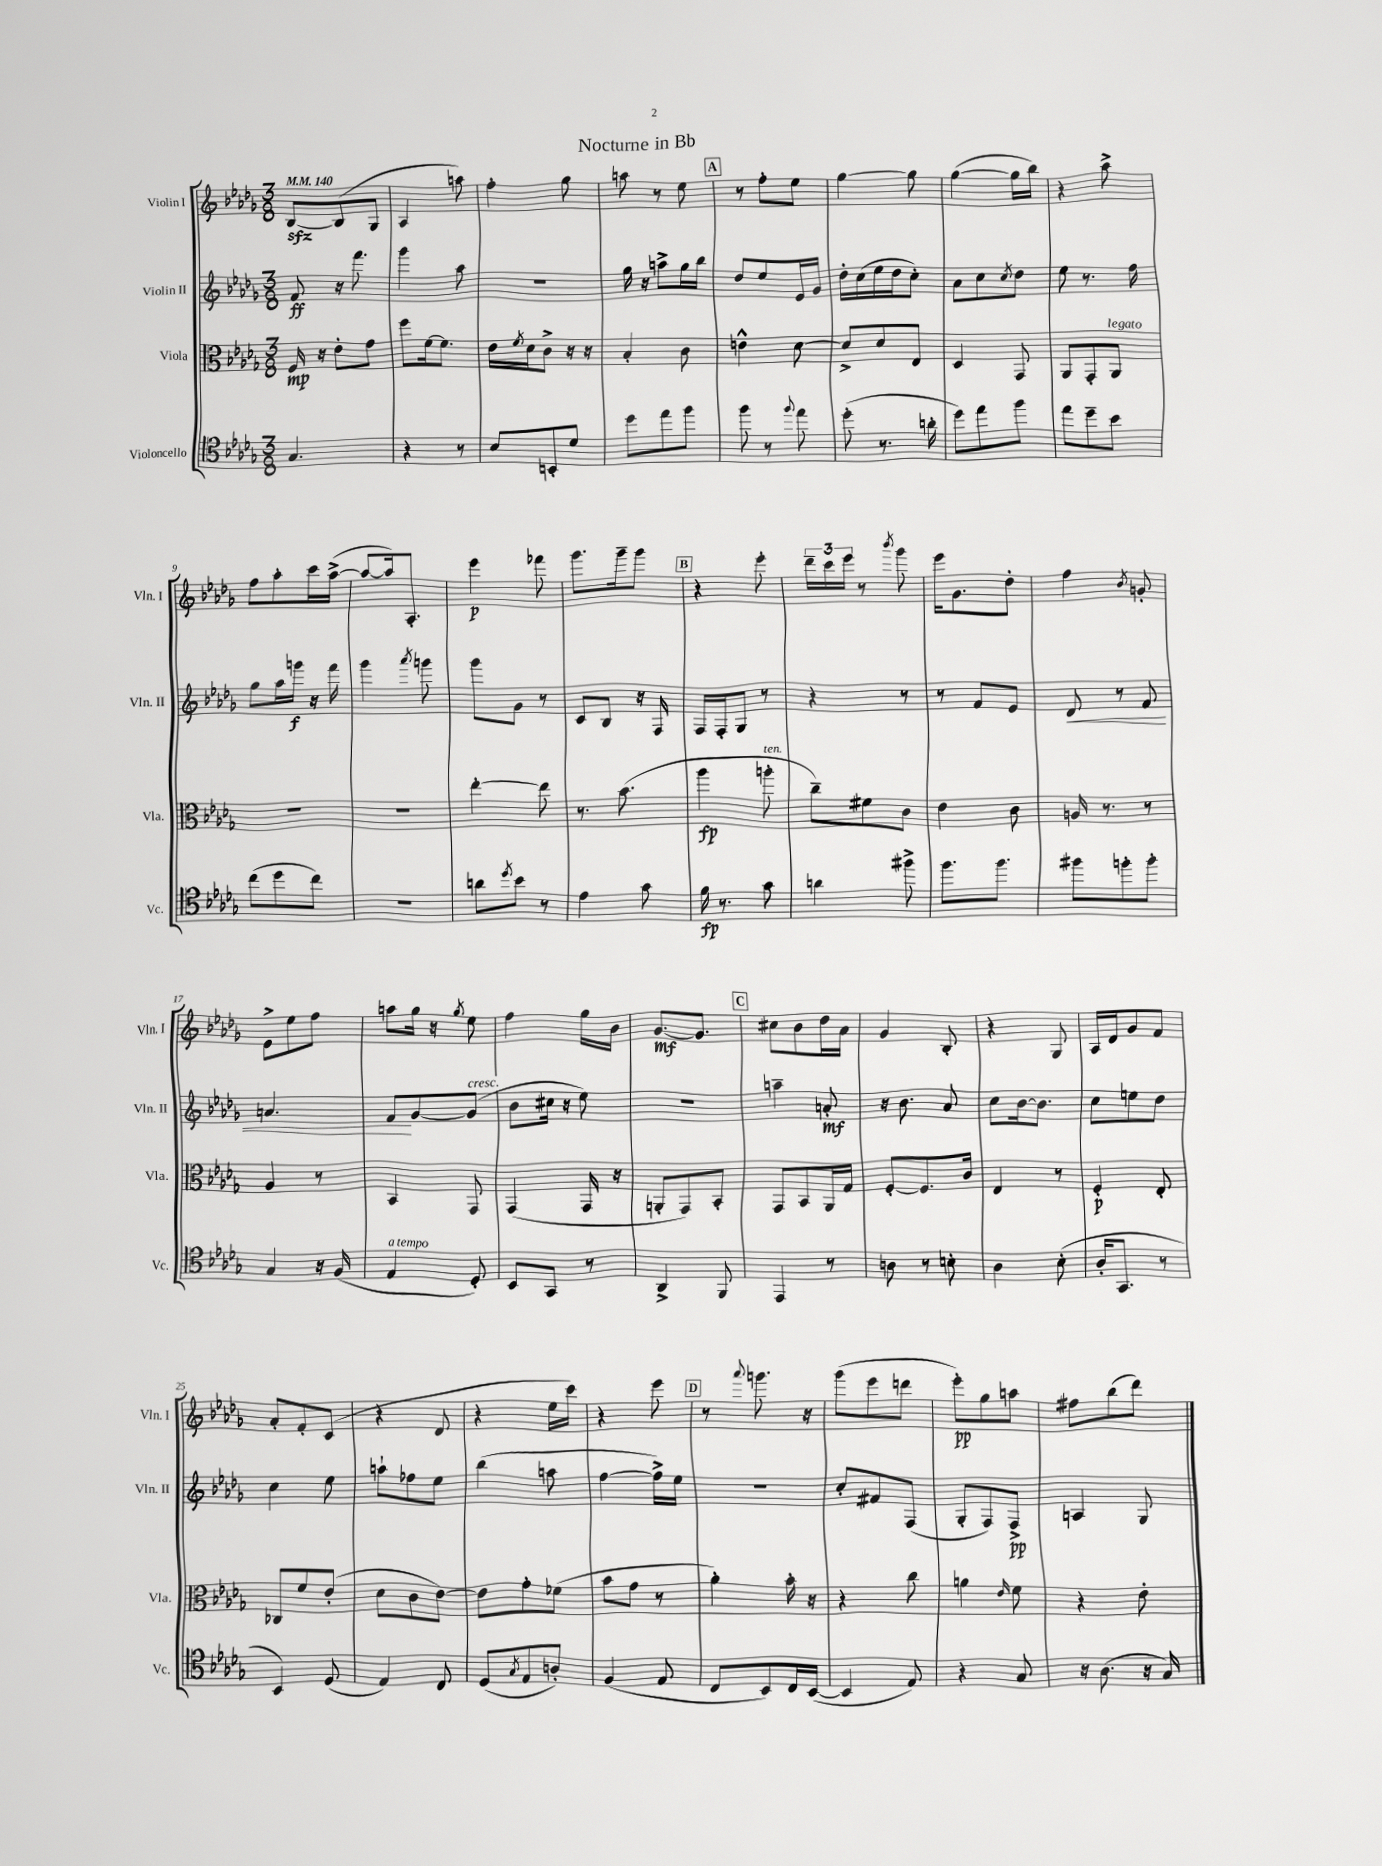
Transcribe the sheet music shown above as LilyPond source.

\header { title = "Nocturne in Bb" }
<<
\new StaffGroup <<
\new Staff = "s0" \with { instrumentName = "Violin I" shortInstrumentName = "Vln. I" } {
    \clef treble \key des \major \numericTimeSignature \time 3/8 \tempo 4 = 140
    bes8~\sfz bes8( ges8 |
    aes4 a''8) |
    f''4-. ges''8 |
    a''8 r8 ees''8 |
    \mark \markup { \box "A" } r8 f''8-. ees''8 |
    ges''4~ ges''8 |
    ges''4~( ges''16 bes''16) |
    r4 aes''8-> |
    f''8 aes''8-. c'''16 aes''16~->( |
    aes''8~ aes''16) aes8.-. |
    ees'''4\p fes'''8 |
    ges'''8. ges'''16-- ges'''8 |
    \mark \markup { \box "B" } r4 ees'''8-. |
    \tuplet 3/2 { des'''16-- c'''16 ees'''16 } r8 \acciaccatura { bes'''8 } ges'''8 |
    ees'''16 ges'8. des''8-. |
    f''4 \acciaccatura { bes'8 } g'8-. |
    ees'8-> ees''8 f''8 |
    a''8 ges''16 r16 \acciaccatura { ges''8 } ees''8 |
    f''4 ges''16 bes'16 |
    ges'8.~\mf ges'8. |
    \mark \markup { \box "C" } cis''8 bes'8 des''16 aes'16 |
    ges'4 bes8-. |
    r4 ges8 |
    aes16 des'16 ges'8 f'8 |
    aes'8-. f'8-. c'8( |
    r4 des'8 |
    r4 ees''16 c'''16) |
    r4 ees'''8 |
    \mark \markup { \box "D" } r8 \appoggiatura { aes'''8 } g'''8. r16 |
    ges'''8( ees'''8 d'''8 |
    ees'''8-.\pp) ges''8 a''8 |
    fis''8 bes''8( des'''8) \bar "|." |
}
\new Staff = "s1" \with { instrumentName = "Violin II" shortInstrumentName = "Vln. II" } {
    \clef treble \key des \major \numericTimeSignature \time 3/8
    f'8\ff r16 f'''8. |
    ges'''4 aes''8 |
    R4. |
    ges''16 r16 a''8-> ges''16 bes''16 |
    \mark \markup { \box "A" } des''8 ees''8 ees'16 ges'16 |
    des''16-. c''16( ees''16 des''16 c''8-.) |
    aes'8 c''8 \acciaccatura { c''8 } des''8 |
    ees''8 r8. f''16 |
    ges''8 aes''16 g'''16\f r16 f'''16 |
    ges'''4 \acciaccatura { aes'''8 } g'''8 |
    ges'''8 ges'8 r8 |
    c'8 bes8 r16 f16 |
    \mark \markup { \box "B" } f16 f16-. ges8 r8 |
    r4 r8 |
    r8 f'8 ees'8 |
    des'8\< r8 f'8 |
    a'4. |
    f'8\! ges'8~ ges'8^\markup { \italic "cresc." }( |
    bes'8 cis''16 r16 ees''8) |
    R4. |
    \mark \markup { \box "C" } a''4-- a'8-.\mf |
    r16 bes'8. aes'8 |
    c''8 bes'16~ bes'8. |
    c''8 e''8 des''8 |
    c''4 ees''8 |
    a''8-! fes''8 ees''8 |
    bes''4( a''8 |
    f''4~ f''16->) ees''16 |
    \mark \markup { \box "D" } R4. |
    c''8-. fis'8 f8( |
    ges8-. f8) f8->\pp |
    a4 ges8 \bar "|." |
}
\new Staff = "s2" \with { instrumentName = "Viola" shortInstrumentName = "Vla." } {
    \clef alto \key des \major \numericTimeSignature \time 3/8
    f16\mp r16 ees'8-. ges'8 |
    f''8 f'16~ f'8. |
    ees'16 \acciaccatura { f'8 } des'16 c'8-> r16 r16 |
    bes4-. c'8 |
    \mark \markup { \box "A" } e'4-^ des'8~ |
    des'8-> des'8 ees8 |
    des4 ges,8 |
    aes,8 ges,8-. aes,8^\markup { \italic "legato" } |
    R4. |
    R4. |
    ees''4~-. ees''8 |
    r8. bes'8.( |
    \mark \markup { \box "B" } aes''4\fp a''8-.^\markup { \italic "ten." } |
    c''8--) fis'8 c'8 |
    ees'4 c'8 |
    a16 r8. r8 |
    aes4 r8 |
    bes,4 ges,8 |
    ges,4( ges,16 r16 |
    a,8-. ges,8) bes,8-. |
    \mark \markup { \box "C" } ges,8 bes,8 aes,16 ges16 |
    f8~-. f8. c'16 |
    ees4 r8 |
    f4-.\p ees8-. |
    ces8 f'8 ees'8-.( |
    des'8 c'8 ees'8~) |
    ees'8 ges'8-. fes'8( |
    bes'8 ges'8 r8 |
    \mark \markup { \box "D" } aes'4-.) bes'16-. r16 |
    r4 c''8 |
    a'4 \grace { ees'16 } f'8 |
    r4 ees'8-. \bar "|." |
}
\new Staff = "s3" \with { instrumentName = "Violoncello" shortInstrumentName = "Vc." } {
    \clef tenor \key des \major \numericTimeSignature \time 3/8
    ges4. |
    r4 r8 |
    bes8 b,8-. des'8 |
    des''8 ees''8 f''8 |
    \mark \markup { \box "A" } f''8 r8 \appoggiatura { f''8 } ees''8 |
    des''8-.( r8. a'16-. |
    des''8) ees''8 f''8 |
    ees''8 des''8-- bes'8 |
    c''8( des''8 c''8) |
    R4. |
    a'8 \acciaccatura { des''8 } bes'8 r8 |
    ees'4 ges'8 |
    \mark \markup { \box "B" } f'16\fp r8. ges'8 |
    a'4 fis''8-> |
    f''8. f''8. |
    fis''8 f''8-. f''8-. |
    ges4 r16 f16( |
    ees4^\markup { \italic "a tempo" } des8-.) |
    bes,8 ges,8 r8 |
    aes,4-> f,8 |
    \mark \markup { \box "C" } ees,4 r8 |
    a8 r8 b8-. |
    aes4 bes8-.( |
    aes16-. ges,8. r8 |
    bes,4) des8( |
    ees4) c8 |
    des8( \acciaccatura { ges8 } ees8 a8-.) |
    f4( ees8 |
    \mark \markup { \box "D" } c8 bes,8) c16 bes,16~( |
    bes,4 ees8) |
    r4 ges8 |
    r16 aes8.( r16 ges16) \bar "|." |
}
>>
>>
